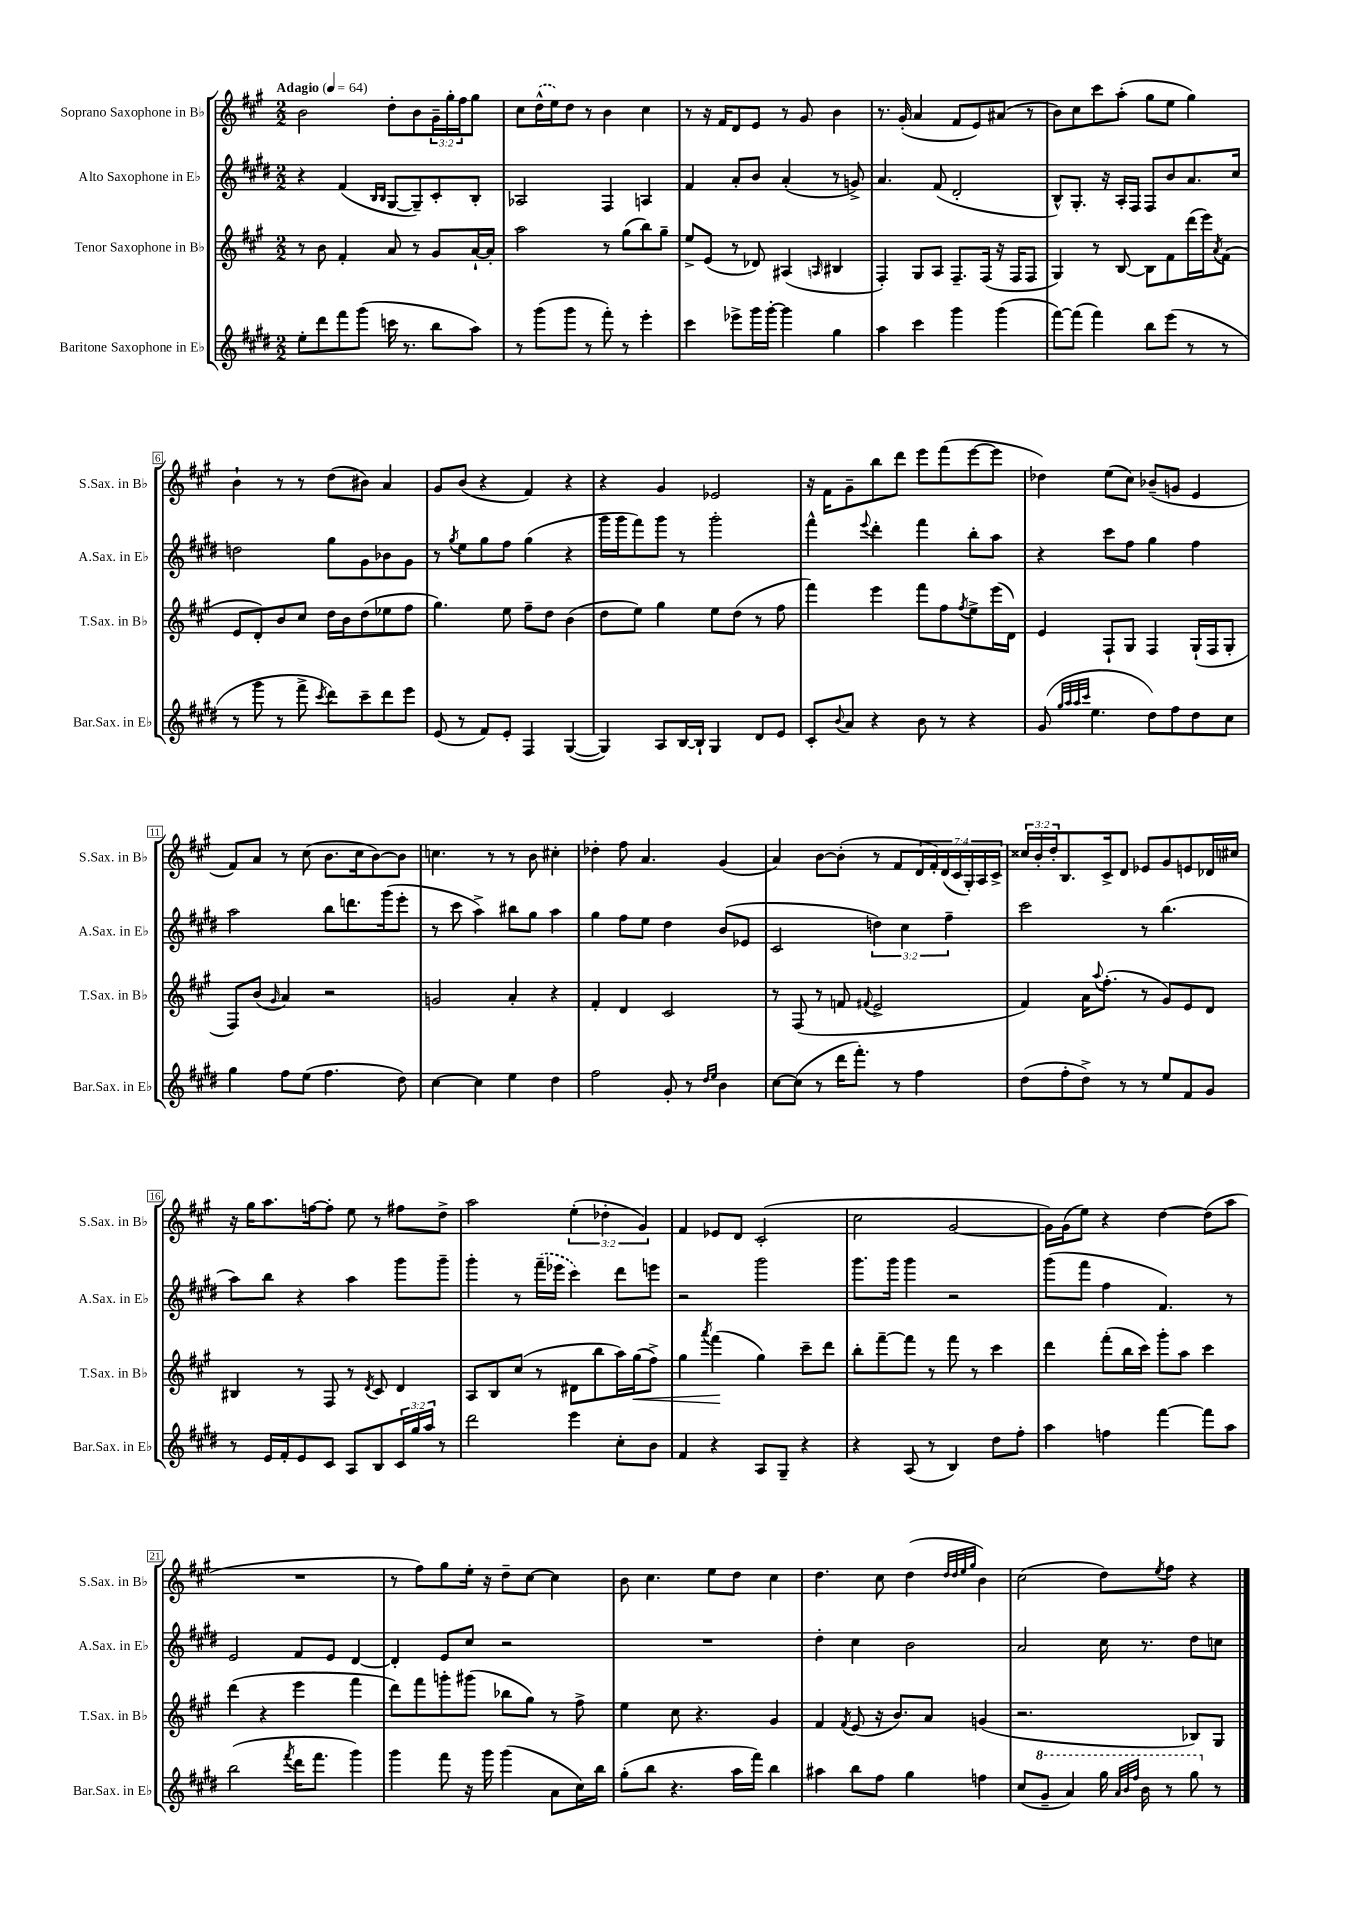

**kern	**kern	**dynam	**kern	**kern
*part4	*part3	*part3	*part2	*part1
*staff4	*staff3	*staff3	*staff2	*staff1
*I"Baritone Saxophone in E♭	*I"Tenor Saxophone in B♭	*	*I"Alto Saxophone in E♭	*I"Soprano Saxophone in B♭
*I'Bar.Sax. in E♭	*I'T.Sax. in B♭	*	*I'A.Sax. in E♭	*I'S.Sax. in B♭
*clefG2	*clefG2	*	*clefG2	*clefG2
*k[f#c#g#d#]	*k[f#c#g#]	*	*k[f#c#g#d#]	*k[f#c#g#]
*M2/2	*M2/2	*	*M2/2	*M2/2
*MM64	*MM64	*	*MM64	*MM64
=1	=1	=1	=1	=1
!	!	!	!	!LO:TX:a:B:t=Adagio
8ee'\L	8r	.	4r	2b\
8ddd#\	8b\	.	.	.
8fff#\	4f#'/	.	(4f#/	.
(8ggg#\J	.	.	.	.
.	.	.	16qqB/LL	.
.	.	.	16qqB/JJ	.
16cccn\	8a/	.	[8G#/L	8dd'\L
8.r	.	.	.	.
.	8r	.	8G#~/])	8b\
8bb\L	8g#/L	.	8c#'/	24g#~\L
.	.	.	.	24gg#'\
.	.	.	.	24ff#\J
8aa\J)	[16a`/L	.	8B'/J	8gg#\J
.	16a'/JJ]	.	.	.
=2	=2	=2	=2	=2
8r	2aa\	.	2A-X/	8cc#\L
(8ggg#\L	.	.	.	(16dd^^\L
.	.	.	.	16ee\J)
8ggg#\J	.	.	.	8dd\J
8r	.	.	.	8r
8fff#'\)	8r	.	4F#/	4b\
8r	(8gg#\L	.	.	.
4eee'\	8bb\)	.	4An/	4cc#\
.	8gg#~\J	.	.	.
=3	=3	=3	=3	=3
4ccc#\	8ee^/L	.	4f#/	8r
.	(8e/J	.	.	16r
.	.	.	.	16f#/KL
8eee-X^\L	8r	.	8a'/L	8d/
16ggg#\L	8d-X/)	.	8b/J	8e/J
[16ggg#'\JJ	.	.	.	.
4ggg#\]	(4A#X/	.	(4a'/	8r
.	.	.	.	8g#/
.	16qqAn/	.	.	.
4gg#\	4B#X/	.	8r	4b\
.	.	.	8gn^/)	.
=4	=4	=4	=4	=4
4aa\	4F#'/)	.	4.a/	8.r
.	.	.	.	(16g#'/
4ccc#\	8G#/L	.	.	4a/
.	8A/J	.	(8f#/	.
4ggg#\	8.F#~/L	.	2d#'/	8f#/L
.	.	.	.	8e/)
.	(16F#/Jk	.	.	.
(4ggg#\	16r	.	.	(8a#X/J
.	16F#/KL	.	.	.
.	8F#/J	.	.	8r
=5	=5	=5	=5	=5
[8fff#\L)	4G#/)	.	8B^^/L)	8b\L)
(8fff#\J]	.	.	8.G#'/J	8cc#\
4fff#\)	8r	.	.	8ccc#\
.	.	.	16r	.
.	[8B/	.	16A'/LL	(8aa'\J
.	.	.	16F#/JJ	.
8bb\L	8B\L]	.	8F#/L	8gg#\L
(8eee\J	8f#\	.	8b/	8ee\J
8r	(16ddd\L	.	8.a/	4gg#\)
.	16eee\J)	.	.	.
.	8qa/	.	.	.
8r	(8f#\J	.	.	.
.	.	.	16cc#/Jk	.
!!LO:LB:g=z
=6	=6	=6	=6	=6
8r	8e/L	.	2ddn\	4b`\
8ggg#\	8d'/)	.	.	.
8r	8b/	.	.	8r
8fff#^\	8cc#/J	.	.	8r
8qccc#/	.	.	.	.
8ddd#\L)	16dd\LL	.	8gg#\L	(8dd\L
.	16b\J	.	.	.
8ccc#~\	(8dd\	.	8g#\	8b#X\J)
8ddd#\	8ee-X\	.	8b-X\	4a/
8eee\J	8ff#\J	.	8g#\J	.
=7	=7	=7	=7	=7
(8e/	4.gg#\)	.	8r	8g#/L
.	.	.	8qgg#/	.
8r	.	.	8ee\L	(8b/J
8f#/L)	.	.	8gg#\	4r
8e'/J	8ee\	.	8ff#\J	.
4F#/	8ff#~\L	.	(4gg#\	4f#/)
.	8dd\J	.	.	.
([4G#/	(4b\	.	4r	4r
=8	=8	=8	=8	=8
4G#/])	8dd\L	.	16ggg#\LL	4r
.	.	.	16ggg#\J	.
.	8ee\J)	.	8fff#\)	.
8A/L	4gg#\	.	8ggg#\J	4g#/
[16B/L	.	.	8r	.
16B`/JJ]	.	.	.	.
4G#/	8ee\L	.	2ggg#'\	2e-X/
.	(8dd\J	.	.	.
8d#/L	8r	.	.	.
8e/J	8ff#\	.	.	.
=9	=9	=9	=9	=9
8c#'/L	4fff#\)	.	4fff#^^\	16r
.	.	.	.	16f#\KL
8qqb/	.	.	.	.
8a/J	.	.	.	8g#~\
.	.	.	8qqeee/	.
4r	4eee\	.	4ddd#'\	8bb\
.	.	.	.	8ddd\J
8b\	8fff#\L	.	4fff#\	8eee\L
8r	8ff#\	.	.	(8fff#\
.	8qff#/	.	.	.
4r	8ee^\	.	8bb'\L	[8eee\
.	(16eee\L	.	8aa\J	8eee\J]
.	16d\JJ)	.	.	.
=10	=10	=10	=10	=10
(8g#/	4e/	.	4r	4dd-X\)
32qqgg#/LLL	.	.	.	.
32qqaa/	.	.	.	.
32qqaa/	.	.	.	.
32qqccc#/JJJ	.	.	.	.
4.ee\	.	.	.	.
.	8F#`/L	.	8ccc#\L	(8ee\L
.	8G#/J	.	8ff#\J	8cc#\J)
8dd#\L)	4F#/	.	4gg#\	(8b-X~/L
8ff#\	.	.	.	8gn/J
8dd#\	(16G#`/LL	.	4ff#\	4e/
.	16F#/J	.	.	.
8cc#\J	8G#'/J	.	.	.
!!LO:LB:g=z
=11	=11	=11	=11	=11
4gg#\	8F#/L)	.	2aa\	8f#/L)
.	(8b/J	.	.	8a/J
.	16qqg#/	.	.	.
8ff#\L	4a/)	.	.	8r
(8ee\J	.	.	.	(8cc#\
4.ff#\	2r	.	8bb\L	8.b\L
.	.	.	8.dddn\	.
.	.	.	.	16cc#\k
.	.	.	.	[8b\)
.	.	.	(16ggg#\k	.
8dd#\)	.	.	8eee'\J	8b\J]
=12	=12	=12	=12	=12
[4cc#\	2gn/	.	8r	4.ccn\
.	.	.	8ccc#\	.
4cc#\]	.	.	4aa^\)	.
.	.	.	.	8r
4ee\	4a'/	.	8bb#X\L	8r
.	.	.	8gg#\J	8b\
4dd#\	4r	.	4aa\	4cc#X'\
=13	=13	=13	=13	=13
2ff#\	4f#'/	.	4gg#\	4dd-X'\
.	4d/	.	8ff#\L	8ff#\
.	.	.	8ee\J	4.a/
8g#'/	2c#/	.	4dd#\	.
8r	.	.	.	.
16qqdd#/LL	.	.	.	.
16qqee/JJ	.	.	.	.
4b\	.	.	(8b/L	(4g#/
.	.	.	8e-X/J	.
=14	=14	=14	=14	=14
[8cc#\L	8r	.	2c#/	4a/)
(8cc#\J]	(8F#/	.	.	.
8r	8r	.	.	[8b\L
16ddd#\KL	8fn/	.	.	(8b'\J]
8.fff#'\J)	.	.	.	.
.	8qqf#X/	.	.	.
.	2e^/	.	6ddn\)	8r
8r	.	.	.	8f#/L
.	.	.	6cc#\	.
4ff#\	.	.	.	28d/L
.	.	.	.	28f#'/)
.	.	.	.	(28d/
.	.	.	6ff#~\	.
.	.	.	.	28c#/
.	.	.	.	28G#'/)
.	.	.	.	28A/
.	.	.	.	28c#^/JJ
=15	=15	=15	=15	=15
(8dd#\L	4f#/)	.	2ccc#\	24cc##X/LL
.	.	.	.	24b'/
.	.	.	.	24dd'/J
8ff#'\	.	.	.	8.B/
8dd#^\J)	16a\KL	.	.	.
.	8qqaa/	.	.	.
.	(8.ff#'\J	.	.	16c#^/k
8r	.	.	.	8d/J
8r	8r	.	8r	8e-X/L
8ee/L	8g#/L)	.	(4.bb\	8g#/
8f#/	8e/	.	.	8en/
8g#/J	8d/J	.	.	16d-X/L
.	.	.	.	16cc#X/JJ
!!LO:LB:g=z
=16	=16	=16	=16	=16
8r	4B#X/	.	8aa\L)	16r
.	.	.	.	16gg#\KL
16e/LL	.	.	8bb\J	8.aa\
16f#'/J	.	.	.	.
8e/	8r	.	4r	.
.	.	.	.	[16ffn\k
8c#/J	8F#/	.	.	8ff'\J]
8A/L	8r	.	4aa\	8ee\
.	8qd/	.	.	.
8B/	8c#/	.	.	8r
24c#/L	4d/	.	8ggg#\L	8ff#X\L
24gg#/	.	.	.	.
24aa/JJ	.	.	.	.
8r	.	.	8ggg#~\J	8dd^\J
=17	=17	=17	=17	=17
2ddd#\	8A/L	.	4ggg#'\	2aa\
.	8B/	.	.	.
.	(8cc#/J	.	8r	.
.	8r	.	(16fff#~\LL	.
.	.	.	16eee-X\JJ	.
4eee\	8d#X\L	.	4ccc#\)	(6ee'\
.	8bb\	.	.	.
.	.	.	.	6dd-X'\
8cc#'\L	16aa\L)	.	8ddd#\L	.
!	!	!LO:HP:b	!	!
.	(16gg#\J	<	.	.
.	.	.	.	6g#/)
8b\J	8ff#^\J)	.	8eeen\J	.
=18	=18	=18	=18	=18
4f#/	4gg#\	.	2r	4f#/
.	8qaaa/	.	.	.
4r	(4fff#\	.	.	8e-X/L
.	.	.	.	8d/J
8A/L	4gg#\)	[	2ggg#\	(2c#'/
8G#~/J	.	.	.	.
4r	8ccc#~\L	.	.	.
.	8ddd\J	.	.	.
=19	=19	=19	=19	=19
4r	8bb'\L	.	8.ggg#\L	2cc#\
.	[8fff#~\	.	.	.
.	.	.	16ggg#\Jk	.
(8A/	8fff#\J]	.	4ggg#\	.
8r	8r	.	.	.
4B/)	8fff#\	.	2r	[2g#/
.	8r	.	.	.
8dd#\L	4ccc#\	.	.	.
8ff#'\J	.	.	.	.
=20	=20	=20	=20	=20
4aa\	4ddd\	.	(8ggg#\L	16g#\LL])
.	.	.	.	(16g#\J
.	.	.	8fff#\J	8ee\J)
4ffn\	(8fff#'\L	.	4ff#\	4r
.	16bb\L	.	.	.
.	16ccc#\JJ)	.	.	.
[4fff#\	8ggg#'\L	.	4.f#/)	[4dd\
.	8aa\J	.	.	.
8fff#\L]	4ccc#\	.	.	(8dd\L]
8aa\J	.	.	8r	8aa\J
!!LO:LB:g=z
=21	=21	=21	=21	=21
(2bb\	(4ddd\	.	2e/	1r
.	4r	.	.	.
8qfff#/	.	.	.	.
16ddd#\KL	4eee\	.	8f#/L	.
8.fff#\J	.	.	.	.
.	.	.	8e/J	.
4ggg#\)	4fff#\	.	[4d#/	.
=22	=22	=22	=22	=22
4ggg#\	8ddd\L)	.	4d#'/]	8r
.	8fff#\	.	.	8ff#\L)
8fff#\	8gggn'\	.	8e/L	8gg#\
16r	(8ggg#X\J	.	8cc#/J	16ee'\Jk
16ggg#\	.	.	.	16r
(4ggg#\	8bb-X\L	.	2r	8dd~\L
.	8gg#\J)	.	.	[8cc#\J
8a\L	8r	.	.	4cc#\]
16cc#\L)	8ff#^\	.	.	.
16bb\JJ	.	.	.	.
=23	=23	=23	=23	=23
(8gg#'\L	4ee\	.	1r	8b\
8bb\J	.	.	.	4.cc#\
4.r	8cc#\	.	.	.
.	4.r	.	.	.
.	.	.	.	8ee\L
16aa\LL	.	.	.	8dd\J
16fff#\JJ)	.	.	.	.
4bb\	4g#/	.	.	4cc#\
=24	=24	=24	=24	=24
4aa#X\	4f#/	.	4dd#'\	4.dd\
.	8qf#/	.	.	.
8bb\L	(8e/	.	4cc#\	.
8ff#\J	16r	.	.	8cc#\
.	8.b/L)	.	.	.
4gg#\	.	.	2b\	(4dd\
.	8a/J	.	.	.
.	.	.	.	32qqdd/LLL
.	.	.	.	32qqdd/
.	.	.	.	32qqee/
.	.	.	.	32qqgg#/JJJ
4ffn\	(4gn/	.	.	4b\)
=25	=25	=25	=25	=25
(8cc#/L	2.r	.	2a/	(2cc#\
*8va	*	*	*	*
8gg#~/J	.	.	.	.
4aa/)	.	.	.	.
16ggg#\	.	.	16cc#\	8dd\L)
32qqaa/LLL	.	.	.	.
32qqbb/	.	.	.	.
32qqfff#/JJJ	.	.	.	.
16bb\	.	.	8.r	.
.	.	.	.	8qee/
8r	.	.	.	8ff#\J
8ggg#\	8B-X/L)	.	8dd#\L	4r
*X8va	*	*	*	*
8r	8G#/J	.	8ccn\J	.
==	==	==	==	==
*-	*-	*-	*-	*-
